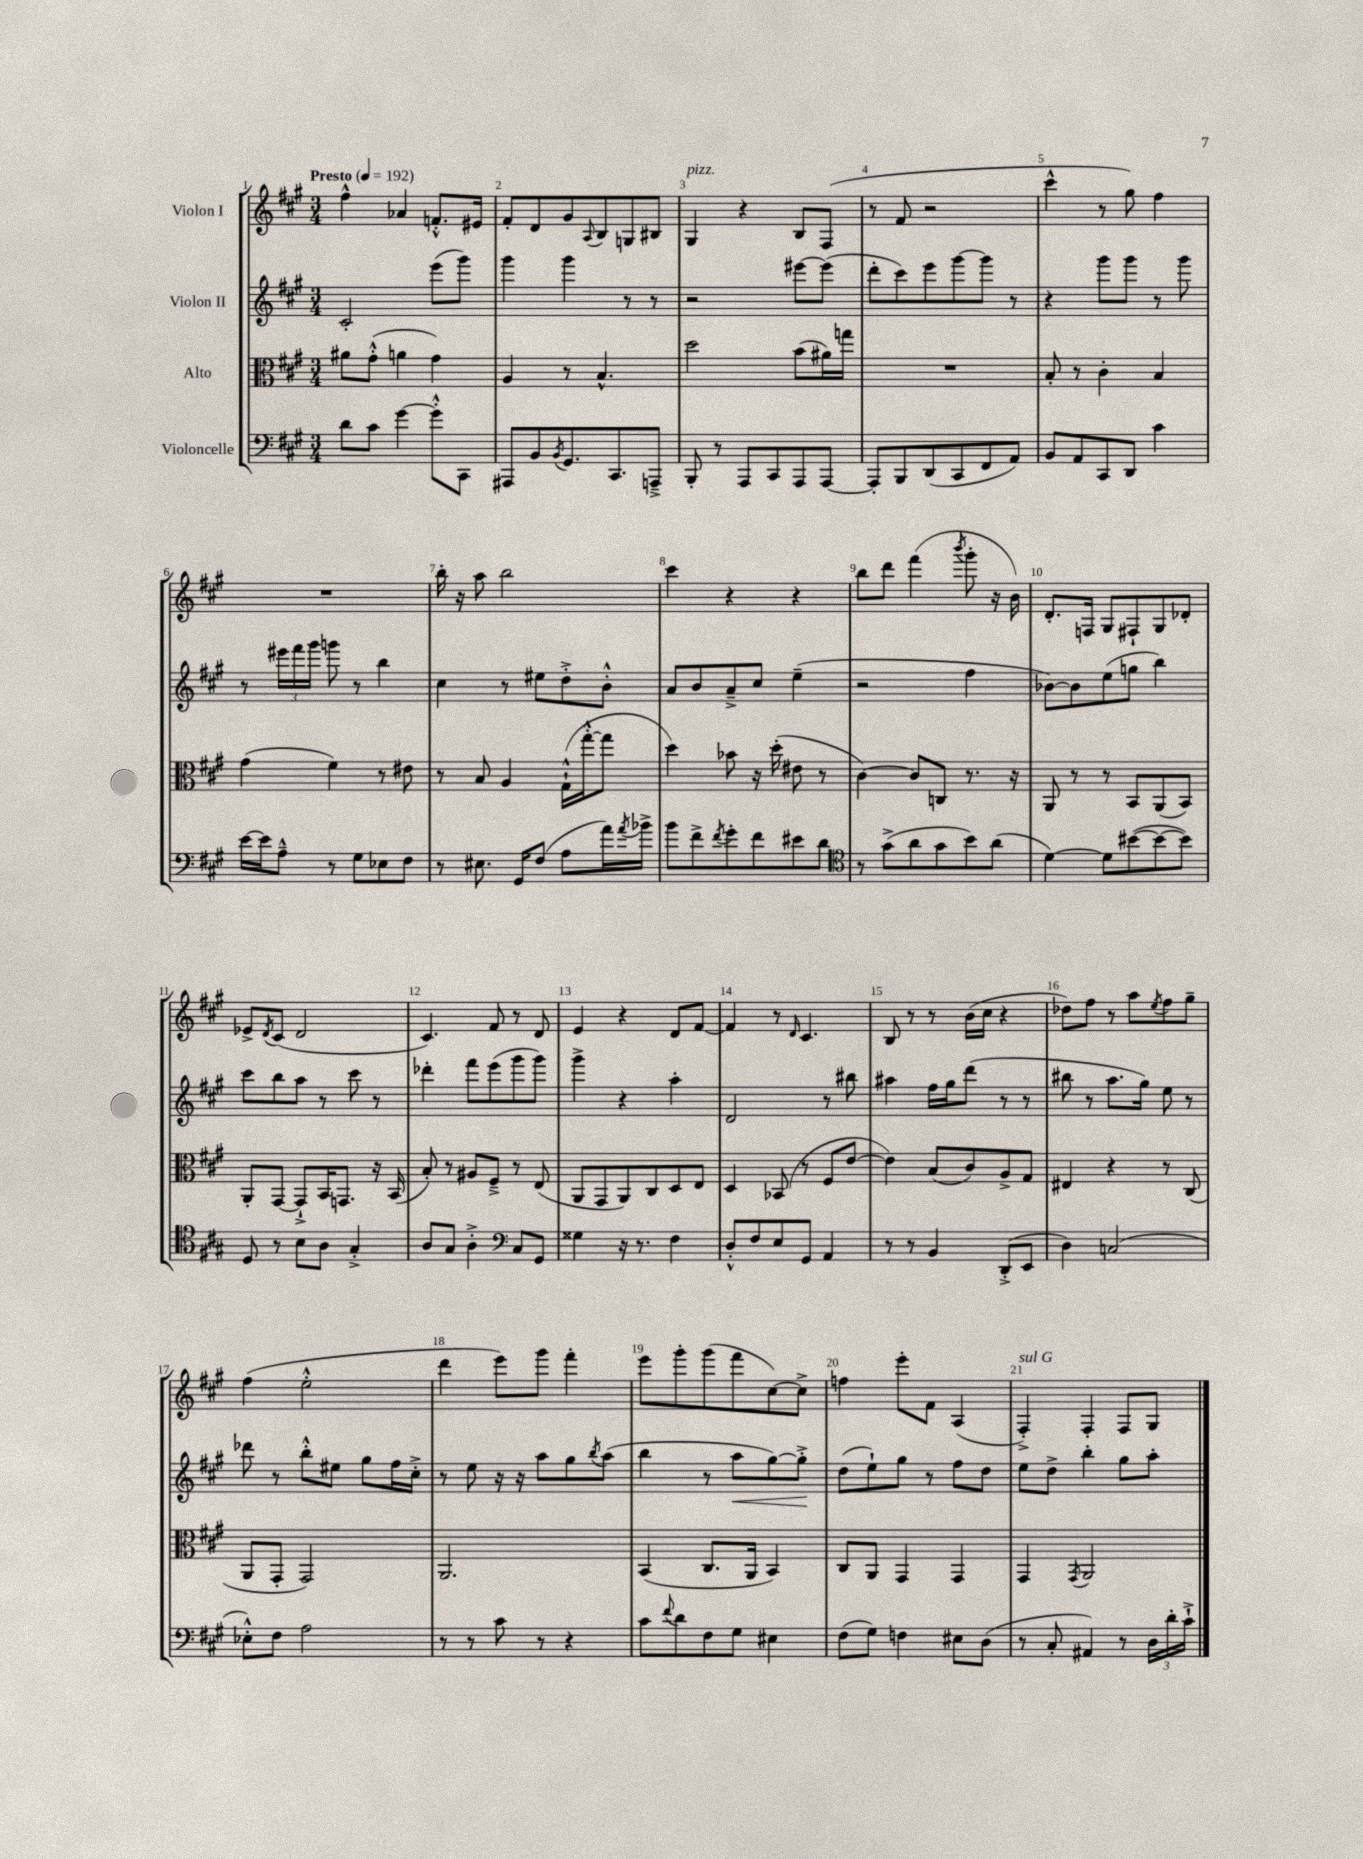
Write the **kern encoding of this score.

**kern	**kern	**kern	**kern
*staff4	*staff3	*staff2	*staff1
*clefF4	*clefC3	*clefG2	*clefG2
*k[f#c#g#]	*k[f#c#g#]	*k[f#c#g#]	*k[f#c#g#]
*M3/4	*M3/4	*M3/4	*M3/4
*MM192	*MM192	*MM192	*MM192
8d	8a#	2c#'	4ff#^^
8c#	(8g#'^^	.	.
[4g#	4a	.	4a-
8g#'^^]	4g#)	(8eee	8.f'^^
8CC#	.	8ggg#)	.
.	.	.	16e#
=	=	=	=
8AAA#	4A	4ggg#	8f#'
8BB	.	.	8d
8qBB	.	.	.
8.GG#	8r	4ggg#	8g#
.	.	.	8qqA
.	4.B^^	.	8B
8.CC#	.	.	.
.	.	8r	8G
8AAA~^	.	8r	8B#
=	=	=	=
8BBB'	2dd	2r	4G#
8r	.	.	.
8AAA	.	.	4r
8CC#	.	.	.
8AAA	(8b	[8eee#	8B
[8AAA	16a#)	(8eee#]	(8F#
.	16gg	.	.
=	=	=	=
8AAA']	2.r	8ddd'	8r
8BBB	.	8ccc#)	8f#
(8DD	.	8eee	2r
8CC#	.	[8ggg#	.
8FF#	.	8ggg#]	.
8AA)	.	8r	.
=	=	=	=
8BB	8B'	4r	4ccc#^^
8AA	8r	.	.
8CC#	4c#'	8ggg#	8r
8DD	.	8ggg#	8gg#)
4c#	4B	8r	4ff#
.	.	8ggg#	.
=	=	=	=
[16e	(4g#	8r	2.r
16e]	.	.	.
8A~^^	.	24eee#	.
.	.	24fff#	.
.	.	24ggg#	.
8r	4f#)	8ggg	.
8G#	.	8r	.
8E-	8r	4bb	.
8F#	8e#	.	.
=	=	=	=
8r	8r	4cc#	16bb'
.	.	.	16r
8.E#	8B	.	8aa
.	4A	8r	2bb
16GG#	.	.	.
(8F#	.	8ee#	.
8A	(16G#`^^	8dd'^	.
.	[16gg#'^^	.	.
16a)	8gg#]	8b'^^	.
8qa	.	.	.
16b-^	.	.	.
=	=	=	=
8b	4dd)	8a	4ccc#
8f#^	.	8b	.
8qf#	.	.	.
8g#'	8b-	8a~^	4r
8f#	16r	8cc#	.
.	(16dd'	.	.
8e#	8e#	(4ee~	4r
8d	8r	.	.
=	=	=	=
*clefC4	*	*	*
8r	[4c#)	2r	8bb
(8g#^	.	.	8ddd
8a	8c#]	.	(4fff#
8g#	8C	.	.
.	.	.	8qbbb
8b)	8.r	4ff#	8ggg#'
(8a	.	.	16r
.	16r	.	16b)
=	=	=	=
[4d)	8AA	[8b-)	8.d'
.	8r	8b-]	.
.	.	.	16F
8d]	8r	(8ee	8G#
([8b#	8BB	8gg	8F#`
8b#_	(8AA	4bb)	8G#
8b#])	8BB)	.	8d-'
=	=	=	=
8D	8AA'	8ccc#	8e-^
.	.	.	8qd
8r	[8GG#	8bb	(8c#
8B	8GG#`^]	8aa	2d
8A	16BB	8r	.
.	8.GG	.	.
4G#'^	.	8ccc#	.
.	16r	8r	.
.	(16BB	.	.
=	=	=	=
8A	8B')	4ddd-'	4.c#)
8G#	8r	.	.
4A'^	8A#	8fff#	.
.	8F#~^	(8eee	8f#
*clefF4	*	*	*
8C#	8r	8ggg#	8r
8GG#	(8E	8ggg#)	8d
=	=	=	=
4G##	8AA	4ggg#^	4e
.	8GG#	.	.
16r	8AA)	4r	4r
8.r	.	.	.
.	8C#	.	.
4F#	8D	4aa'	8d
.	8E	.	[8f#
=	=	=	=
8D'^^	4D	2d	4f#]
8F#	.	.	.
8E	(8BB-	.	8r
.	.	.	16qqd
8GG#	8r	.	4.c#
4AA	8F#	8r	.
.	[8e	8bb#	.
=	=	=	=
8r	4e])	4aa#	8B
8r	.	.	8r
4BB	(8B	16ff#	8r
.	.	16gg#	.
.	8c#)	(8ddd	(16b
.	.	.	16cc#
(8DD'^	8A^	8r	4r
8EE	8G#	8r	.
=	=	=	=
4D)	4E#	8bb#	8dd-)
.	.	8r	8ff#
(2C	4r	8.aa	8r
.	.	.	8aa
.	.	16gg#)	.
.	.	.	8qee
.	8r	8ee	8ff#
.	(8C#	8r	8gg#~
=	=	=	=
8E-'^^)	8AA	8ddd-	(4ff#
8F#	8GG#'	8r	.
2A	2GG#)	8bb'^^	2ee'^^
.	.	8ee#	.
.	.	8gg#	.
.	.	16ff#	.
.	.	16cc#'^	.
=	=	=	=
8r	2.AA	8r	4ddd
8r	.	8ee	.
8c#	.	16r	8eee)
.	.	16r	.
8r	.	8aa	8ggg#
4r	.	8gg#	4fff#'
.	.	8qbb	.
.	.	(8aa	.
=	=	=	=
8c#	(4BB	4bb	8eee
8qqf#	.	.	.
8d	.	.	8ggg#'
8F#	8.C#	8r	(8ggg#
8G#	.	8aa	8fff#
.	16AA	.	.
4E#	4BB)	[8gg#)	[8cc#)
.	.	8gg#'^]	8cc#^]
=	=	=	=
(8F#	8C#	(8dd	4ff
8G#)	8AA	8ee`)	.
4F	4GG#	8gg#	8eee'
.	.	8r	8f#
8E#	4GG#	8ff#	(4A
(8D	.	8dd	.
=	=	=	=
8r	4GG#	8ee	4F#'^)
8C#'	.	8dd^	.
.	8qGG#	.	.
4AA#)	2AA	4bb'	4F#'
8r	.	8gg#	8F#
24D	.	8aa'	8G#
24d'	.	.	.
24c#`^	.	.	.
==	==	==	==
*-	*-	*-	*-
